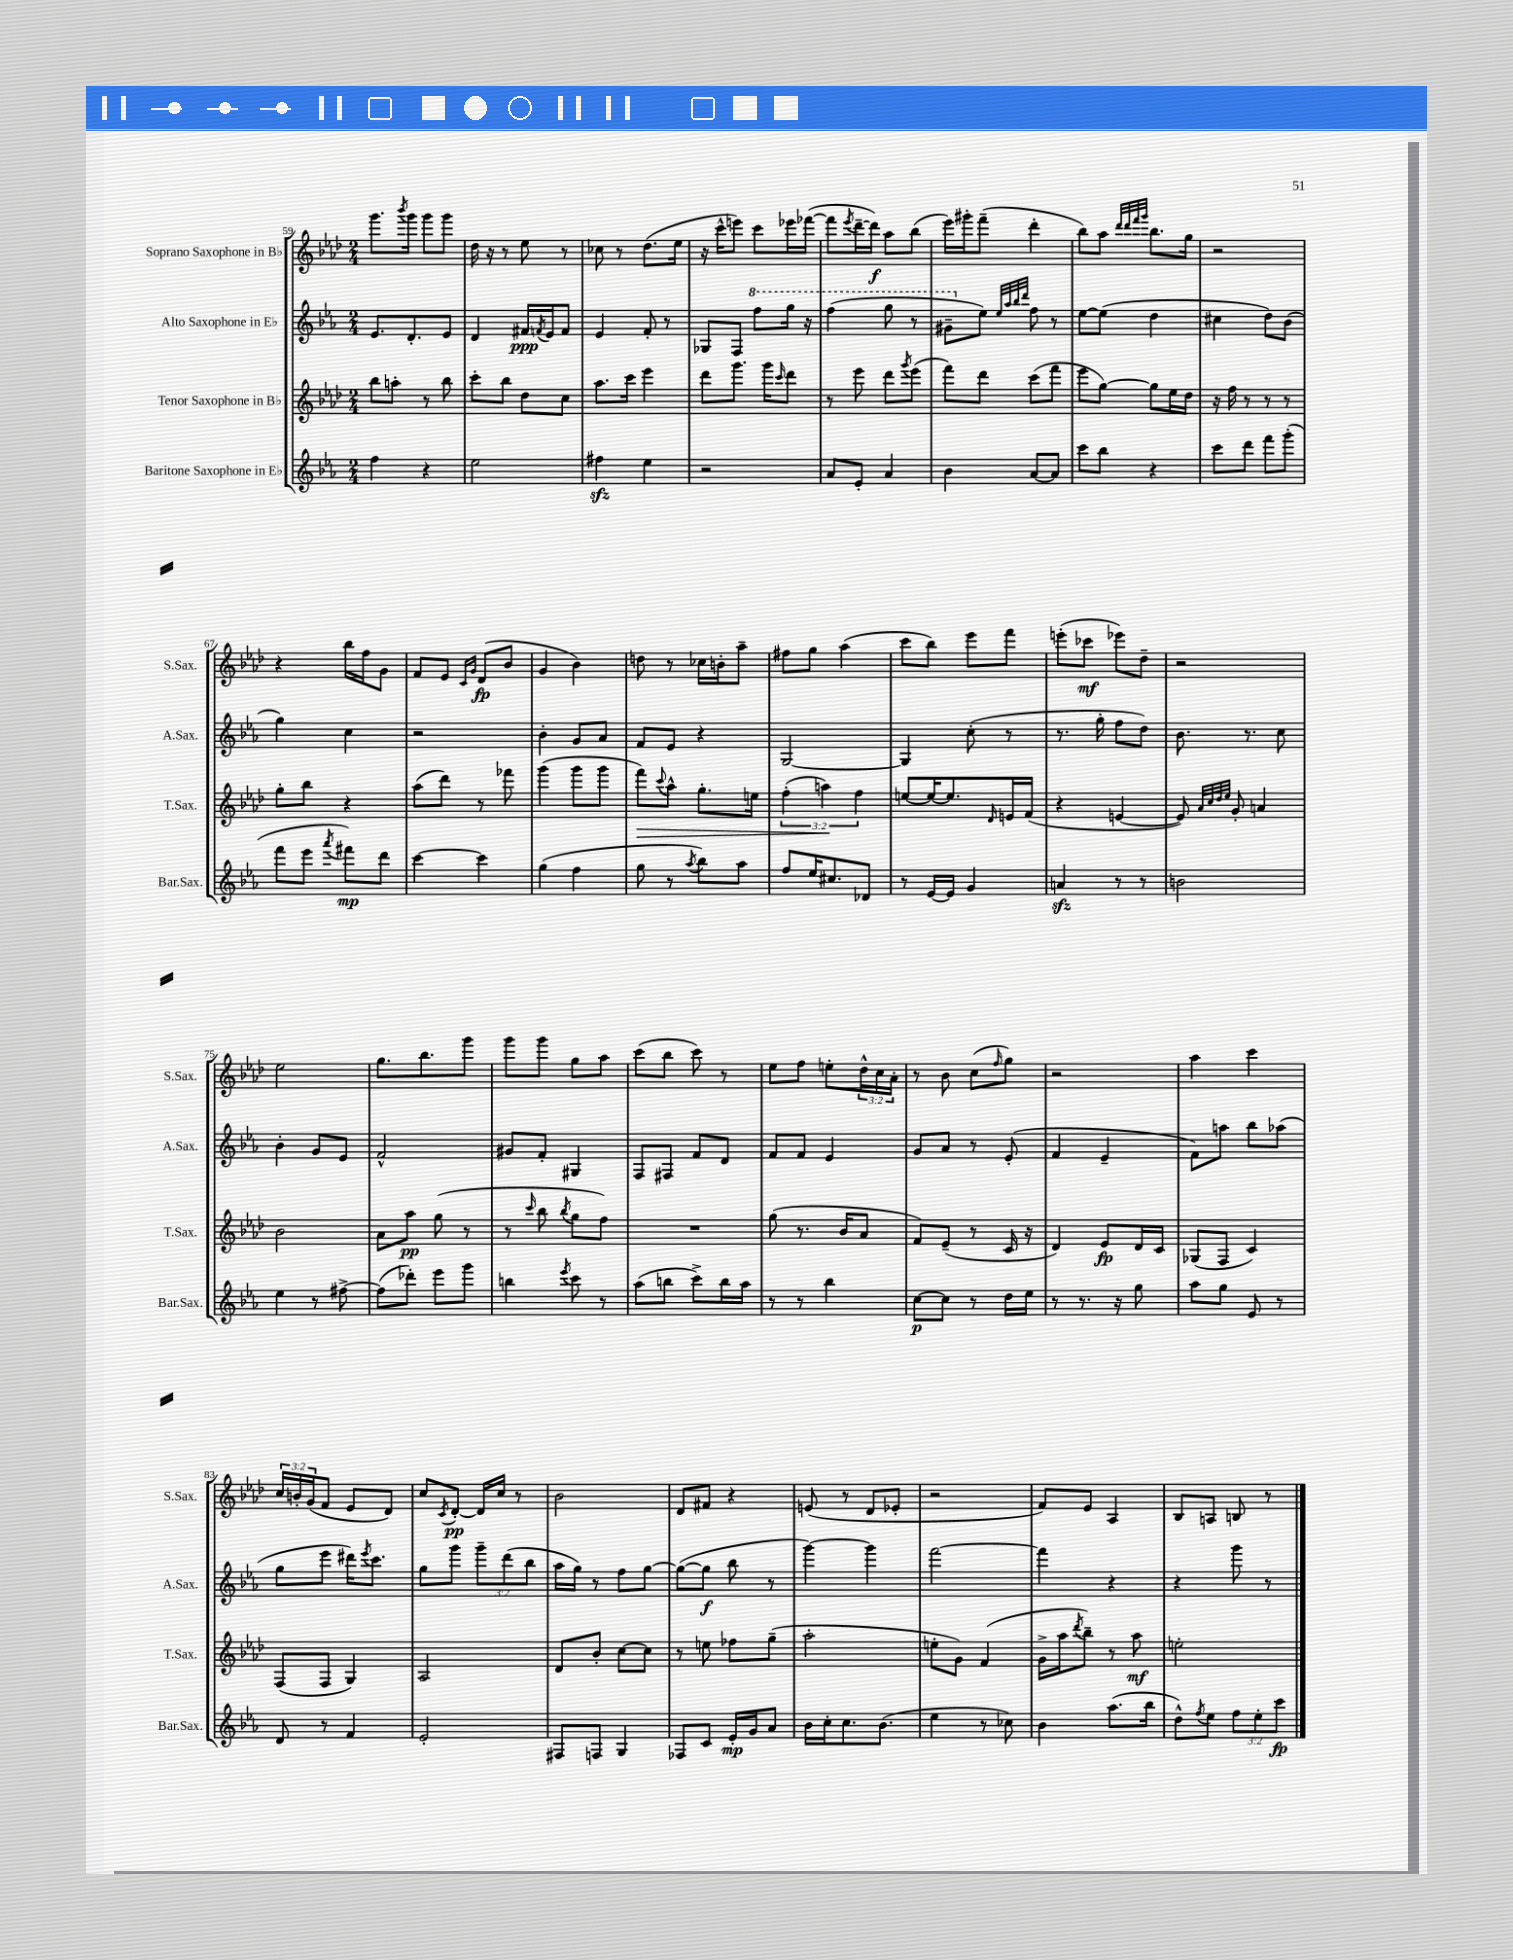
<<
\new StaffGroup <<
\new Staff = "s0" \with { instrumentName = "Soprano Saxophone in Bb" shortInstrumentName = "S.Sax." } {
    \clef treble \key aes \major \numericTimeSignature \time 2/4 \override Staff.TupletNumber.text = #tuplet-number::calc-fraction-text
    g'''8. \acciaccatura { bes'''8 } g'''16 g'''8 g'''8 |
    des''16 r16 r8 ees''8 r8 |
    ces''8 r8 des''8.( ees''16 |
    r16 c'''16-^ e'''8) c'''8 ees'''16 fes'''16~( |
    fes'''8 \acciaccatura { ees'''8 } des'''16~-- des'''16\f) aes''8 bes''8( |
    ees'''16) gis'''16-. f'''8--( des'''4-. |
    bes''8) aes''8 \grace { des'''32 des'''32 f'''32 g'''32 } bes''8. g''16 |
    r2 |
    r4 bes''16 f''16 g'8 |
    f'8 ees'8 \grace { c'16 g'16 } des'8\fp( bes'8 |
    g'4 bes'4) |
    d''8 r8 ces''16 b'16-. aes''8-- |
    fis''8 g''8 aes''4( |
    c'''8 bes''8) ees'''8 f'''8 |
    e'''8-.( ces'''8\mf ees'''8) des''8-- |
    r2 |
    ees''2 |
    g''8. bes''8. g'''8 |
    g'''8 g'''8 g''8 aes''8 |
    c'''8( bes''8 c'''8) r8 |
    ees''8 f''8 e''8-. \tuplet 3/2 { des''16-^ c''16 aes'16-. } |
    r8 bes'8 c''8( \grace { f''16 } g''8) |
    r2 |
    aes''4 c'''4 |
    \tuplet 3/2 { c''16 b'16-. g'16( } f'8 ees'8 des'8) |
    c''8 \acciaccatura { c'8 } des'8~-.\pp des'16 c''16 r8 |
    bes'2 |
    des'8 fis'8 r4 |
    e'8( r8 des'8 ees'8-. |
    r2 |
    f'8) ees'8 aes4 |
    bes8 a8 b8 r8 \bar "|." |
}
\new Staff = "s1" \with { instrumentName = "Alto Saxophone in Eb" shortInstrumentName = "A.Sax." } {
    \clef treble \key ees \major \numericTimeSignature \time 2/4 \override Staff.TupletNumber.text = #tuplet-number::calc-fraction-text
    ees'8. d'8.-. ees'8 |
    d'4 fis'16\ppp \acciaccatura { f'8 } ees'16 f'8 |
    ees'4 f'8-. r8 |
    ges8 f8 \ottava #1 f'''8 g'''16 r16 |
    f'''4( g'''8 r8 |
    gis''8-- \ottava #0 ees''8) \grace { ees''32 aes''32 bes''32 d'''32 } f''8 r8 |
    ees''8~ ees''8( d''4 |
    cis''4 d''8) bes'8( |
    g''4) c''4 |
    r2 |
    bes'4-. g'8 aes'8 |
    f'8 ees'8 r4 |
    g2~ |
    g4 c''8-.( r8 |
    r8. g''16-. f''8 d''8) |
    bes'8. r8. c''8 |
    bes'4-. g'8 ees'8 |
    f'2-^ |
    gis'8 f'8-. gis4 |
    f8 fis8 f'8 d'8 |
    f'8 f'8 ees'4 |
    g'8 aes'8 r8 ees'8-.( |
    f'4 ees'4-- |
    f'8) a''8 bes''8 aes''8( |
    g''8 ees'''8 dis'''16) \acciaccatura { ees'''8 } c'''8. |
    g''8 g'''8 \tuplet 3/2 { g'''8-- d'''8( bes''8 } |
    aes''16 g''16) r8 f''8 g''8~ |
    g''8~( g''8\f bes''8 r8 |
    g'''4~) g'''4 |
    f'''2~ |
    f'''4 r4 |
    r4 g'''8 r8 \bar "|." |
}
\new Staff = "s2" \with { instrumentName = "Tenor Saxophone in Bb" shortInstrumentName = "T.Sax." } {
    \clef treble \key aes \major \numericTimeSignature \time 2/4 \override Staff.TupletNumber.text = #tuplet-number::calc-fraction-text
    bes''8 a''8-. r8 bes''8 |
    c'''8-. bes''8 des''8 c''8 |
    aes''8. c'''16 ees'''4 |
    des'''8 g'''8. g'''16 \grace { c'''16 } des'''8 |
    r8 ees'''8 des'''8 \acciaccatura { g'''8 } ees'''8( |
    f'''8) des'''8 c'''8( f'''8 |
    ees'''8 g''8~) g''8 ees''16 des''16 |
    r16 f''16 r8 r8 r8 |
    g''8-. bes''8 r4 |
    aes''8( des'''8) r8 fes'''8 |
    g'''4( g'''8 g'''8 |
    f'''8\>) \appoggiatura { c'''8 } aes''8-^ g''8.-. e''16 |
    \tuplet 3/2 { f''4-.( a''4\!) f''4 } |
    e''8~ e''16~ e''8. \grace { des'16 } e'16 f'16( |
    r4 e'4~ |
    e'8) \grace { aes'32 c''32 des''32 ees''32 } g'8-. a'4 |
    bes'2 |
    aes'8 aes''8\pp g''8( r8 |
    r8 \grace { c'''16 } bes''8 \acciaccatura { bes''8 } g''8 f''8) |
    R2 |
    g''8( r8. bes'16 aes'8 |
    f'8) ees'8--( r8 c'16 r16 |
    des'4) ees'8\fp des'16 c'16 |
    ges8( f8 c'4) |
    f8( f8 g4) |
    aes2 |
    des'8 bes'8-. c''8~ c''8 |
    r8 e''8 fes''8 g''8--( |
    aes''2-. |
    e''8-. g'8) f'4( |
    g'16-> aes''16 \acciaccatura { des'''8 } bes''8--) r8 aes''8\mf |
    e''2-. \bar "|." |
}
\new Staff = "s3" \with { instrumentName = "Baritone Saxophone in Eb" shortInstrumentName = "Bar.Sax." } {
    \clef treble \key ees \major \numericTimeSignature \time 2/4 \override Staff.TupletNumber.text = #tuplet-number::calc-fraction-text
    f''4 r4 |
    ees''2 |
    fis''4\sfz ees''4 |
    r2 |
    aes'8 ees'8-. aes'4 |
    bes'4 aes'8~ aes'8 |
    c'''8 bes''8 r4 |
    c'''8 d'''8 f'''8 g'''8-.( |
    f'''8 ees'''8 \acciaccatura { aes'''8 } fis'''8\mp) d'''8 |
    c'''4~ c'''4 |
    g''4( f''4 |
    g''8 r8 \acciaccatura { aes''8 } bes''8) aes''8 |
    f''8 ees''16 cis''8. des'8 |
    r8 ees'16~ ees'16 g'4 |
    a'4\sfz r8 r8 |
    b'2 |
    ees''4 r8 fis''8~-> |
    fis''8( des'''8-.) ees'''8 g'''8 |
    b''4 \acciaccatura { ees'''8 } c'''8 r8 |
    aes''8( b''8 c'''8->) b''16 aes''16 |
    r8 r8 bes''4 |
    c''8~\p c''8 r8 d''16 ees''16 |
    r8 r8. r16 g''8 |
    aes''8 g''8 ees'8 r8 |
    d'8 r8 f'4 |
    ees'2-. |
    fis8 f8 g4 |
    fes8 c'8 ees'16-.\mp g'16 aes'8 |
    bes'16 c''16-. c''8. bes'8.( |
    ees''4 r8 ces''8) |
    bes'4 aes''8.( bes''16 |
    d''8-^) \acciaccatura { f''8 } ees''8 \tuplet 3/2 { f''8 ees''8-. c'''8\fp } \bar "|." |
}
>>
>>
\layout { \context { \Score currentBarNumber = #59 } }
